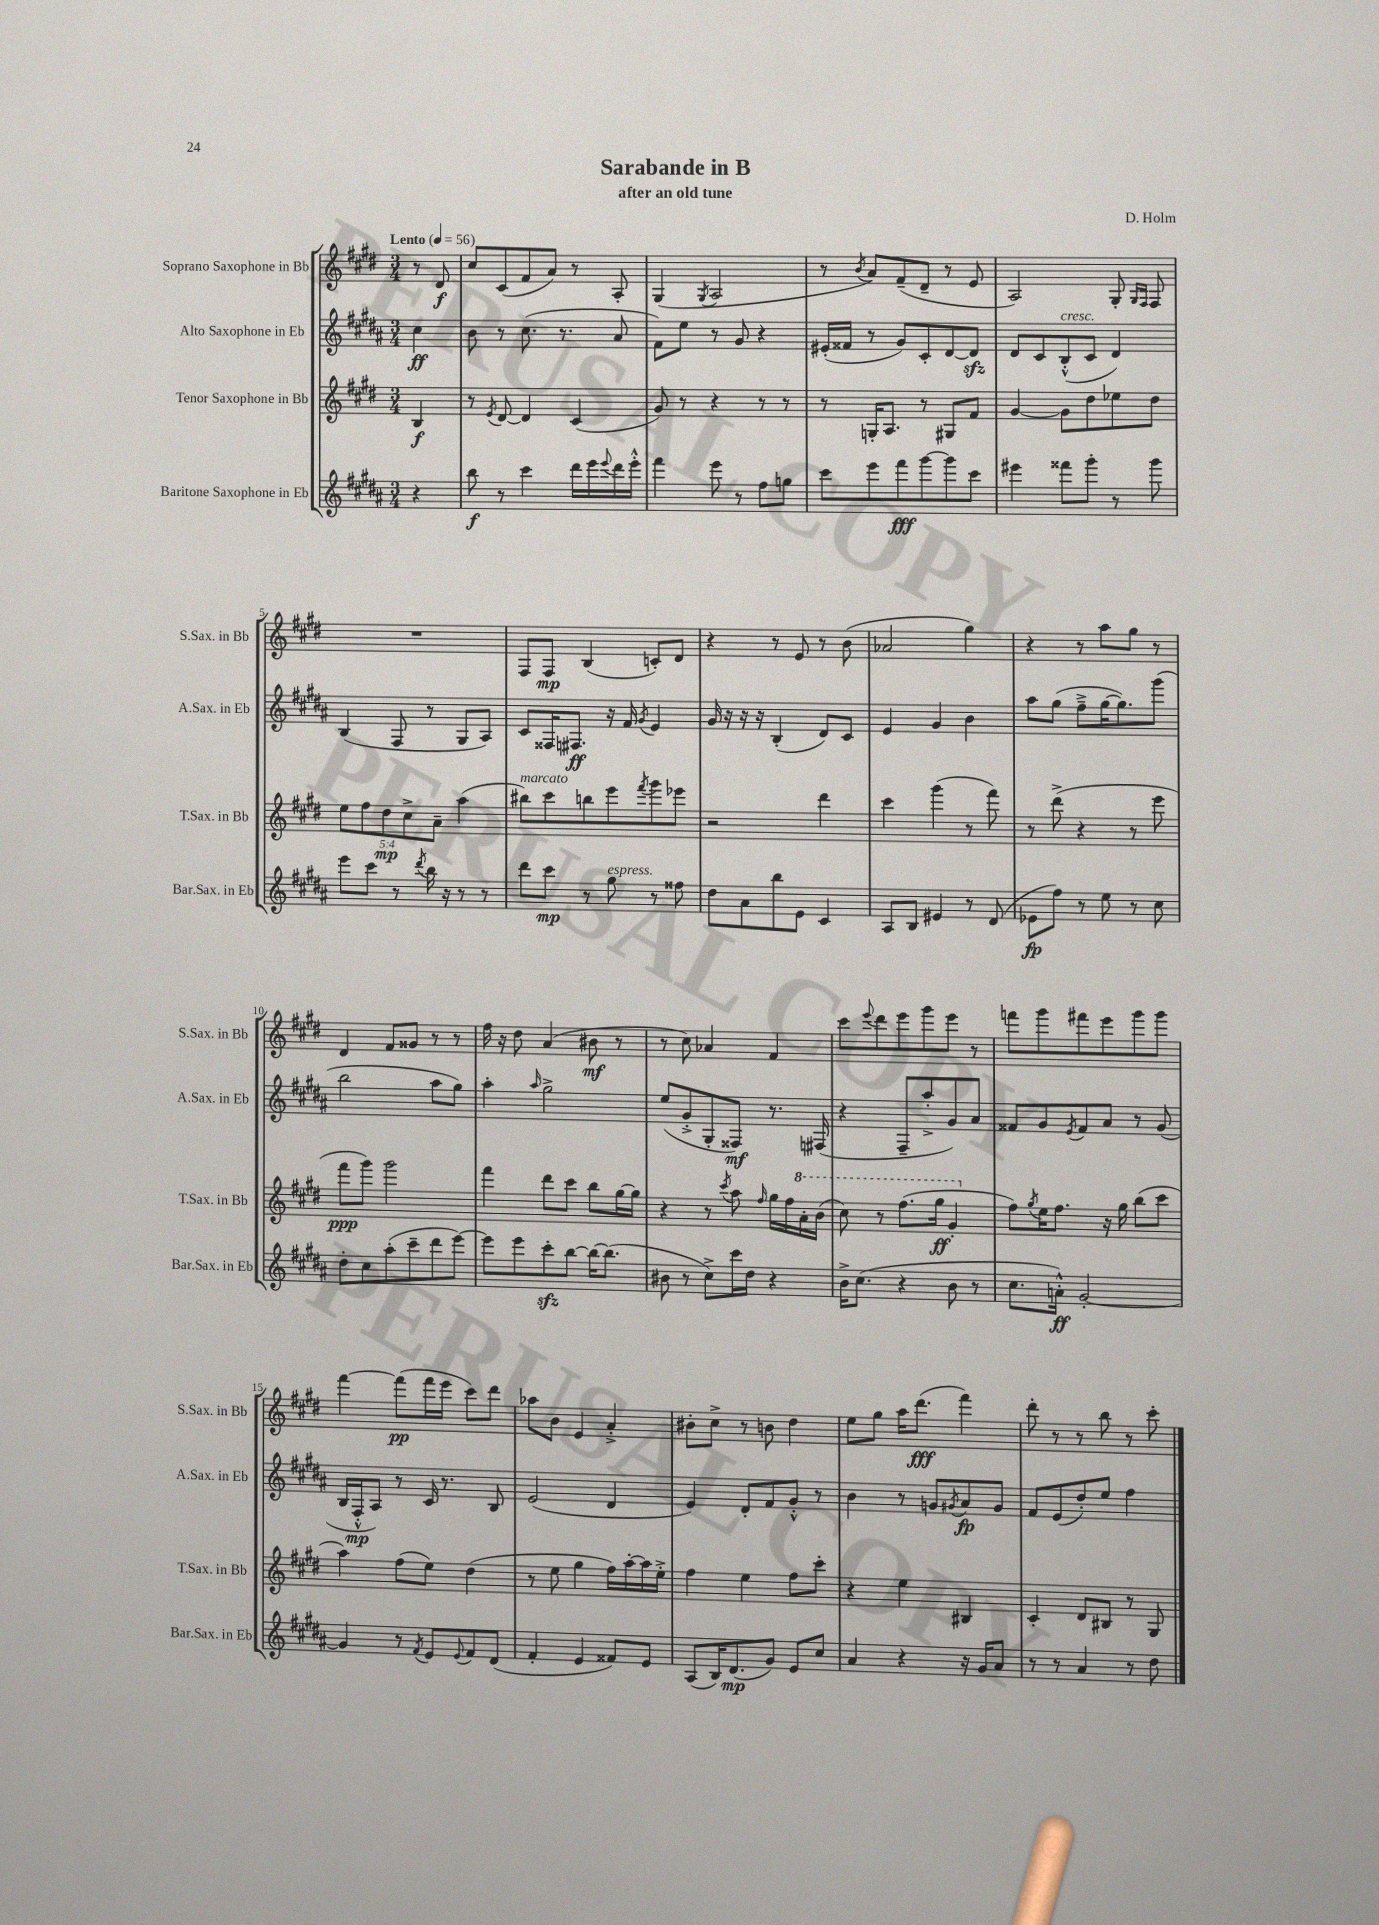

**kern	**kern	**kern	**kern
*staff4	*staff3	*staff2	*staff1
*clefG2	*clefG2	*clefG2	*clefG2
*k[f#c#g#d#a#]	*k[f#c#g#d#]	*k[f#c#g#d#a#]	*k[f#c#g#d#]
*M3/4	*M3/4	*M3/4	*M3/4
*MM56	*MM56	*MM56	*MM56
4r	4B/	4cc#\	8r
.	.	.	8d#/
=	=	=	=
8bb\	8r	8b\	8cc#/L
.	8qe/	.	.
8r	[8d#/	8r	(8c#/
4ccc#\	4d#/]	(8.cc#\	8f#/
.	.	.	8a/J)
.	.	8.r	.
16ddd#\LL	(4c#/	.	8r
16eee\	.	.	.
8qqeee/	.	.	.
16ddd#\	.	8a#/	8A'/
16eee'^^\JJ	.	.	.
=	=	=	=
4fff#\	8g#/)	8f#\L)	(4G#/
.	8r	8ee\J	.
.	.	.	8qG#/
8eee\	4r	8r	2A/
8r	.	8g#/	.
8ff#\L	8r	4r	.
8gg\J	8r	.	.
=	=	=	=
8ccc#\L	8r	(16e#'/LL	8r
.	.	16f##/JJ	.
.	.	.	8qb/
8eee\	16G'/LK	8r	8a/L)
.	8.A/J	.	.
8fff#\	.	8g#/L)	(8f#~/
[8ggg#\	8r	8c#'/	8d#~/J
8ggg#\]	8G#/L	[8d#/	8r
8ccc#\J	8f#/J	8d#/]J	8e/
=	=	=	=
4eee#\	[4g#/	8d#/L	2A/)
.	.	8c#/	.
8fff##\L	8g#\]L	(8B'^^/	.
8ggg#'\J	8dd#\	8c#/J	.
8r	8ee-\	4d#/)	8G#'/
.	.	.	16qqG#/LL
.	.	.	16qqF#/JJ
8ggg#\	8dd#\J	.	8F#/
=	=	=	=
8eee\L	10ee\L	(4B/	2.r
.	10ff#\	.	.
8ccc#\J	.	.	.
.	10dd#\	.	.
8r	.	8F#/	.
.	10cc#^\	.	.
8qddd#/	.	.	.
16bb\	.	8r	.
.	10a~\J	.	.
16r	.	.	.
8r	(4aa\	8G#/L	.
8r	.	8A#/J)	.
=	=	=	=
8ddd#\L	8bb#\L)	8c#/L	8F#/L
8ccc#\J	8ccc#\	16F##/K	8F#/J
.	.	8.F#/J	.
8r	8bb\	.	(4B/
8gg#\	8eee\	16r	.
.	.	16f#/	.
.	8qfff#/	8qg#/	.
8r	8ggg#\	4e/	8c'/L)
8ff##\	8eee-\J	.	8d#/J
=	=	=	=
8dd#\L	2r	16g#/	4r
.	.	16r	.
8a#\	.	16r	.
.	.	16r	.
8bb\	.	(4B'/	8r
8e\J	.	.	8e/
4c#/	4ddd#\	8d#/L)	8r
.	.	8c#/J	(8b\
=	=	=	=
8A#/L	4ccc#\	4e/	2a-/
8B/J	.	.	.
4e#/	(4ggg#\	4g#/	.
8r	8r	4b\	4gg#\)
(8d#/	8fff#\)	.	.
=	=	=	=
8e-\L	8r	8aa#\L	4r
8ff#\J)	(8ddd#^\	(8gg#\J	.
8r	4r	8ff#~^\L	8r
8ee\	.	[16gg#\K	8aa\L
.	.	8.gg#\])	.
8r	8r	.	8gg#\J
8cc#\	8eee\	(8ggg#\J	8r
=	=	=	=
8dd#'\L	8fff#\L	2bb\	4d#/
8cc#\	8ggg#\J)	.	.
(8aa#'\	2ggg#\	.	8f#/L
8ccc#~\	.	.	8g##/J
8ddd#\	.	8aa#\L	8r
[8eee\J)	.	8gg#\J)	8r
=	=	=	=
8eee\]L	4fff#\	4aa#'\	16ff#\
.	.	.	16r
8eee\	.	.	8dd#\
.	.	16qqaa#/	.
8ccc#'\	8ddd#\L	2gg#^\	(4a/
[8bb\J	8ccc#\J	.	.
16bb\_LK	8bb\L	.	8b#\
(8.bb\]J	.	.	.
.	[16gg#\L	.	8r
.	16gg#\]JJ	.	.
=	=	=	=
8b#\	4r	(8ee/L	8r
8r	.	8g#'^/	8cc#\)
8cc#^\L)	8r	8G#'/	4a-/
.	8qccc#/	.	.
16ccc#\L	8aa\	8F##/J)	.
16dd#\JJ	.	.	.
.	16qqff#/	.	.
4r	16gg#\LL	8.r	4f#/
.	16ff#\	.	.
.	16aa'\	.	.
.	(16bb\JJ	(16F#/	.
=	=	=	=
16b^\LK	8ccc#\)	4r	8ccc#\L
(8.cc#\J	.	.	.
.	.	.	8qqeee/
.	8r	.	8ddd#\
4r	(8.fff#\L	8F#~/L	8eee\
.	.	8aa#'^/	8ggg#\
.	16ggg#\Jk	.	.
8b\	4gg#'/	8g#/)	8eee\J
8r	.	8a#/J	8r
=	=	=	=
8.cc#\L	8ff#\L)	8f##/L	8fff\L
.	8qgg#/	.	.
.	16ee\K	8g#/	8ggg#\
16a'^^\Jk)	8.ff#\J	.	.
.	.	8qe/	.
[2g#'/	.	8f##/	8fff#\
.	16r	8a#/J	8eee\
.	16gg#\	.	.
.	(8bb\L	8r	8ggg#\
.	8ccc#\J	(8g#/	8ggg#\J
=	=	=	=
4g#/]	4aa\)	16B/LL	[4fff#\
.	.	16F#'^^/J	.
.	.	8A#/J)	.
8r	(8ff#\L	8r	(8fff#\]L
8qf#/	.	.	.
8e/L	8ee\J)	16c#/	16fff#\L
.	.	8.r	16eee\JJ
8qqe/	.	.	.
8f#/	(4dd#\	.	8ccc#\L)
(8d#/J	.	8B/	8ddd#\J
=	=	=	=
4f#'/	8r	(2e/	8aa-\L
.	8ee\	.	8b\J
4e/	4gg#\	.	4e/
8f##/L)	16ff#\LL)	4d#/	4a'^/
.	[16aa'\	.	.
8e/J	16aa\]	.	.
.	16ee'^\JJ	.	.
=	=	=	=
(8A#/L	4ff#\	4e/)	8b#'\L
16B/K)	.	.	8cc#^\J
(8.d#/	.	.	.
.	4ee\	8d#'/L	8r
8g#/J)	.	8f#/	8b\
8e/L	8ff#\L	8g#'^^/J	4dd#\
8cc#/J	8ccc#'\J	8r	.
=	=	=	=
4a#/	4r	4b\	8ee\L
.	.	.	8gg#\J
4r	4ee\	8r	16aa\LK
.	.	.	(8.ddd#\J
.	.	8g/L	.
.	.	8qg#/	.
16r	4B#/	8a#/	4fff#\)
16g#/LK	.	.	.
8a#/J	.	8g#/J	.
=	=	=	=
8r	4c#'/	8f#/L	8ddd#'\
8r	.	(8e/	8r
4a#/	8d#/L	8dd#'/)	8r
.	8B#/J	8ee/J	8bb\
8r	8r	4ff#\	8r
8dd#\	8G#/	.	8ccc#'\
==	==	==	==
*-	*-	*-	*-
